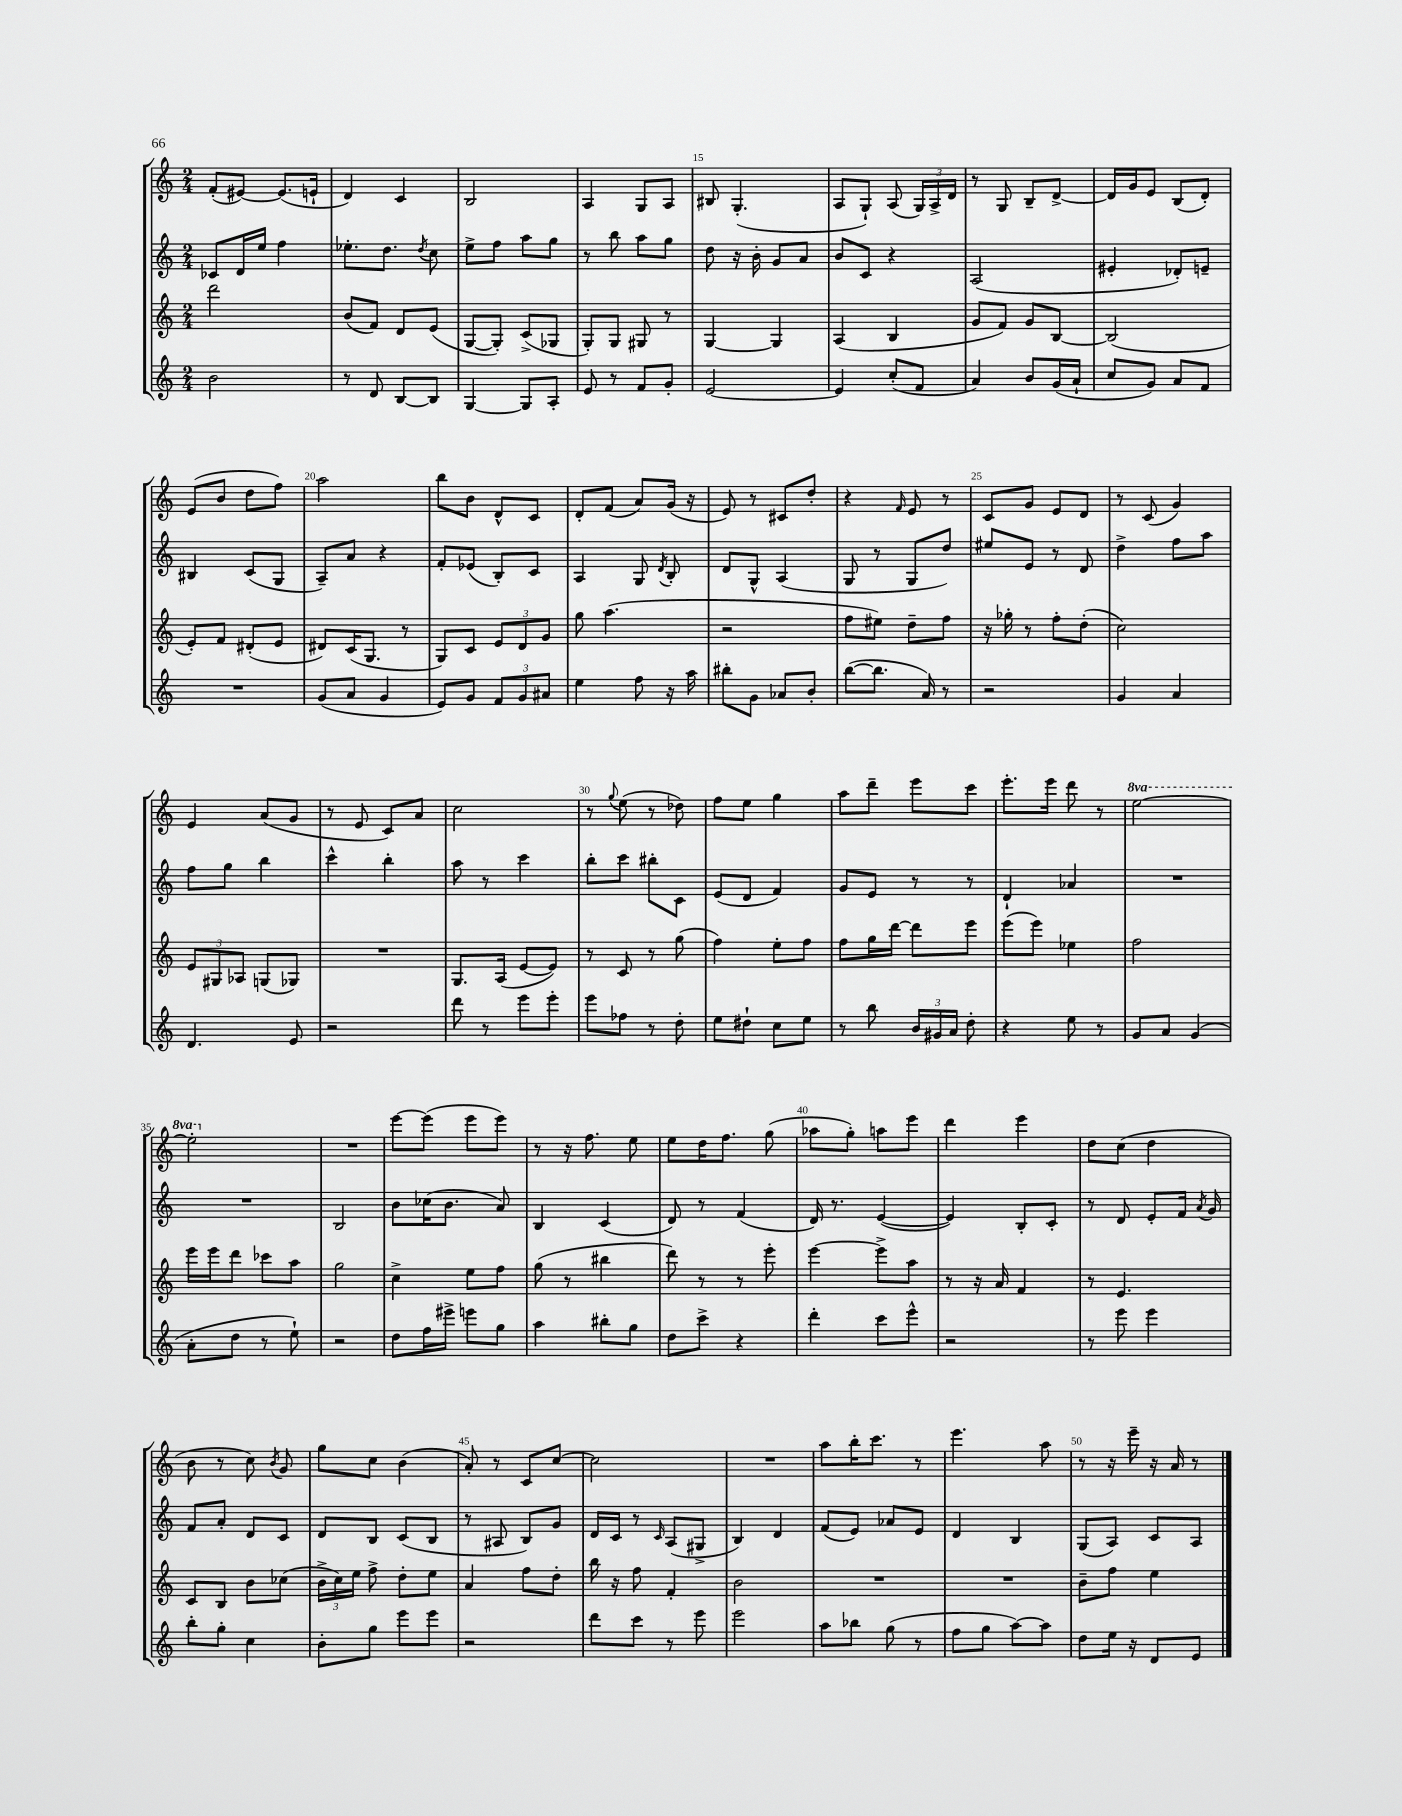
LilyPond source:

<<
\new StaffGroup <<
\new Staff = "s0" {
    \clef treble \key c \major \numericTimeSignature \time 2/4 \set Staff.ottavationMarkups = #ottavation-simple-ordinals
    \autoBeamOff f'8[-.( eis'8]~) eis'8.[( e'16]-! |
    d'4) c'4 |
    b2 |
    a4 g8[ a8] |
    bis8 g4.-.( |
    a8[ g8]-!) a8( \tuplet 3/2 { g16[) a16-> d'16] } |
    r8 g8 b8[-- d'8]~-> |
    d'16[ g'16 e'8] b8[( d'8]-.) |
    e'8[( b'8] d''8[ f''8]) |
    a''2 |
    b''8[ b'8] d'8[-^ c'8] |
    d'8[-. f'8]( a'8[) g'16]( r16 |
    e'8) r8 cis'8[ d''8]-. |
    r4 \grace { f'16 } e'8 r8 |
    c'8[ g'8] e'8[ d'8] |
    r8 c'8( g'4) |
    e'4 a'8[( g'8] |
    r8 e'8 c'8[) a'8] |
    c''2 |
    r8 \appoggiatura { g''8 } e''8( r8 des''8) |
    f''8[ e''8] g''4 |
    a''8[ d'''8]-- e'''8[ c'''8] |
    e'''8.[-. e'''16] d'''8 r8 |
    \ottava #1 e'''2~ |
    e'''2-. \ottava #0 |
    R2 |
    e'''8[~ e'''8]( e'''8[ e'''8]) |
    r8 r16 f''8. e''8 |
    e''8[ d''16 f''8.] g''8( |
    aes''8[ g''8]-.) a''8[ e'''8] |
    d'''4 e'''4 |
    d''8[ c''8]( d''4 |
    b'8 r8 c''8) \acciaccatura { b'8 } g'8 |
    g''8[ c''8] b'4( |
    a'8-.) r8 c'8[ c''8]~ |
    c''2 |
    R2 |
    a''8[ b''16-. c'''8.] r8 |
    e'''4. a''8 |
    r8 r16 e'''16-- r16 a'16 r8 \bar "|." |
}
\new Staff = "s1" {
    \clef treble \key c \major \numericTimeSignature \time 2/4
    \autoBeamOff ces'8[ d'16 e''16] f''4 |
    ees''8.[-. d''8.] \acciaccatura { d''8 } c''8 |
    e''8[-> f''8] a''8[ g''8] |
    r8 b''8 a''8[ g''8] |
    d''8 r16 b'16-. g'8[ a'8] |
    b'8[ c'8] r4 |
    a2( |
    eis'4-. des'8[-.) e'8]-- |
    bis4 c'8[( g8] |
    a8[--) a'8] r4 |
    f'8[-. ees'8]( b8[-.) c'8] |
    a4 g8 \acciaccatura { d'8 } b8-. |
    d'8[ g8]-^ a4( |
    g8 r8 g8[ d''8]) |
    eis''8[ e'8] r8 d'8 |
    d''4-> f''8[ a''8] |
    f''8[ g''8] b''4 |
    c'''4-^ b''4-. |
    a''8 r8 c'''4 |
    b''8[-. c'''8] bis''8[-. c'8] |
    e'8[( d'8] f'4) |
    g'8[ e'8] r8 r8 |
    d'4-! aes'4 |
    R2 |
    R2 |
    b2 |
    b'8[ ces''16( b'8.] a'8) |
    b4 c'4( |
    d'8) r8 f'4( |
    d'16) r8. e'4~( |
    e'4) b8[-. c'8]-. |
    r8 d'8 e'8[-. f'16] \acciaccatura { a'8 } g'16 |
    f'8[ a'8]-. d'8[ c'8] |
    d'8[ b8] c'8[( b8] |
    r8 ais8 b8[) g'8] |
    d'16[ c'16] r8 \grace { c'16 } a8[( gis8]-> |
    b4) d'4 |
    f'8[( e'8]) aes'8[ e'8] |
    d'4 b4 |
    g8[( a8]) c'8[ a8] \bar "|." |
}
\new Staff = "s2" {
    \clef treble \key c \major \numericTimeSignature \time 2/4
    \autoBeamOff d'''2 |
    b'8[( f'8]) d'8[ e'8]( |
    g8[~ g8]-.) c'8[->( ges8] |
    g8[-.) g8] gis8 r8 |
    g4~ g4 |
    a4( b4 |
    g'8[ f'8]) g'8[ b8]~ |
    b2( |
    e'8[-.) f'8] dis'8[-.( e'8] |
    dis'8[) c'16( g8.] r8 |
    g8[) c'8] \tuplet 3/2 { e'8[ d'8 g'8] } |
    g''8 a''4.( |
    r2 |
    f''8[ eis''8]) d''8[-- f''8] |
    r16 ges''16-. r8 f''8[-. d''8]-.( |
    c''2) |
    \tuplet 3/2 { e'8[ gis8 aes8] } g8[( ges8]) |
    R2 |
    g8.[ a16]( e'8[~ e'8]) |
    r8 c'8 r8 g''8( |
    f''4) e''8[-. f''8] |
    f''8[ g''16 d'''16]~ d'''8[ e'''8] |
    e'''8[( e'''8]) ees''4 |
    f''2 |
    e'''16[ e'''16 d'''8] ces'''8[ a''8] |
    g''2 |
    c''4-> e''8[ f''8] |
    g''8( r8 bis''4 |
    d'''8) r8 r8 e'''8-. |
    e'''4~ e'''8[-> a''8] |
    r8 r16 a'16 f'4 |
    r8 e'4. |
    c'8[ b8] b'8[ ces''8]( |
    \tuplet 3/2 { b'16[-> c''16) e''16] } f''8-> d''8[-. e''8] |
    a'4 f''8[ d''8]-. |
    b''16 r16 f''8 f'4-. |
    b'2 |
    R2 |
    R2 |
    b'8[-- f''8] e''4 \bar "|." |
}
\new Staff = "s3" {
    \clef treble \key c \major \numericTimeSignature \time 2/4
    \autoBeamOff b'2 |
    r8 d'8 b8[~ b8] |
    g4~ g8[ a8]-. |
    e'8 r8 f'8[ g'8]-. |
    e'2~ |
    e'4 c''8[-.( f'8] |
    a'4) b'8[ g'16( a'16]-! |
    c''8[ g'8]) a'8[ f'8] |
    R2 |
    g'8[( a'8] g'4 |
    e'8[) g'8] \tuplet 3/2 { f'8[ g'8 ais'8] } |
    e''4 f''8 r16 a''16 |
    bis''8[-. g'8] aes'8[ b'8]-. |
    b''8[~( b''8.] a'16) r8 |
    r2 |
    g'4 a'4 |
    d'4. e'8 |
    r2 |
    d'''8 r8 e'''8[ e'''8]-. |
    e'''8[ fes''8] r8 d''8-. |
    e''8[ dis''8]-! c''8[ e''8] |
    r8 b''8 \tuplet 3/2 { b'16[ gis'16 a'16] } d''8-. |
    r4 e''8 r8 |
    g'8[ a'8] g'4( |
    a'8[-. d''8] r8 e''8-!) |
    r2 |
    d''8[ f''16 eis'''16]-> e'''8[ g''8] |
    a''4 bis''8[-. g''8] |
    d''8[ c'''8]-> r4 |
    d'''4-. c'''8[ e'''8]-^ |
    r2 |
    r8 e'''8 e'''4 |
    b''8[-. g''8]-. c''4 |
    b'8[-. g''8] e'''8[ e'''8] |
    r2 |
    d'''8[ c'''8] r8 e'''8 |
    e'''2 |
    a''8[ bes''8] g''8( r8 |
    f''8[ g''8] a''8[~) a''8] |
    d''8[ e''16] r16 d'8[ e'8] \bar "|." |
}
>>
>>
\layout { \context { \Score currentBarNumber = #11 \override BarNumber.break-visibility = ##(#f #t #t) barNumberVisibility = #(every-nth-bar-number-visible 5) } }
